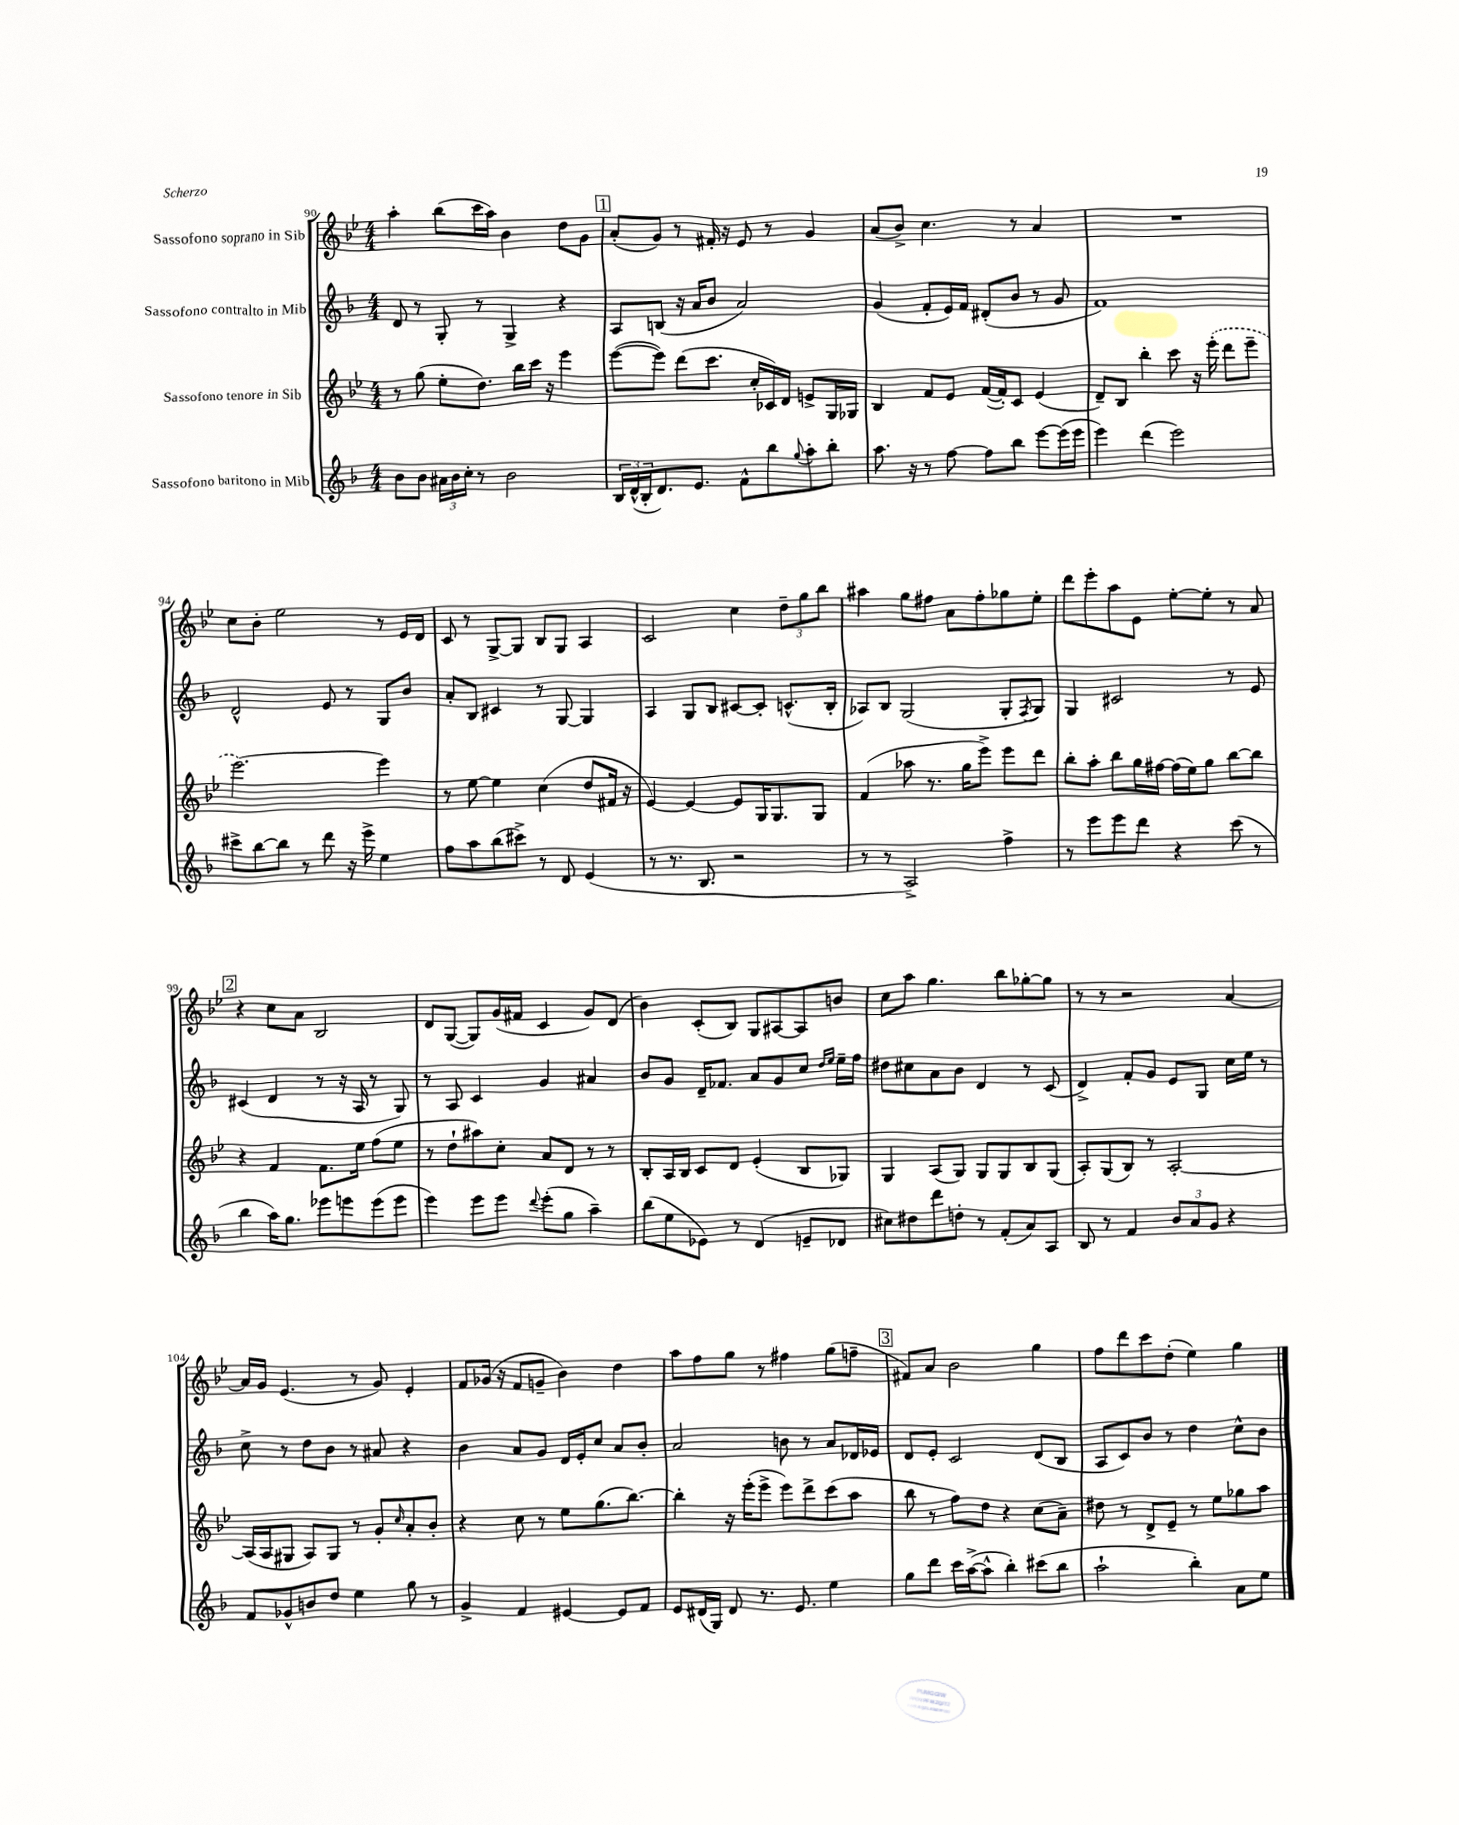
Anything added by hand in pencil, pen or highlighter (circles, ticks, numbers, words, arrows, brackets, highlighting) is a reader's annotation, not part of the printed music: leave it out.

**kern	**kern	**kern	**kern
*staff4	*staff3	*staff2	*staff1
*clefG2	*clefG2	*clefG2	*clefG2
*k[b-]	*k[b-e-]	*k[b-]	*k[b-e-]
*M4/4	*M4/4	*M4/4	*M4/4
8b-	8r	8d	4aa'
8b-	(8gg	8r	.
24a#	8ee-'	8G'	(8bb-
24b-	.	.	.
24cc'	.	.	.
8r	8.dd)	8r	16ccc
.	.	.	16aa)
2b-	.	4G^	4b-
.	16bb-	.	.
.	16ccc	.	.
.	16r	.	.
.	4eee-	4r	8dd
.	.	.	8g
=	=	=	=
24B-	([8eee-	8A	(8a'
(24d^^	.	.	.
24B-'	.	.	.
8.d)	8eee-])	(8B	8g)
.	(8ddd	16r	8r
8.e	.	16a	.
.	8.ccc	8b-	16f#'
.	.	.	16r
8f^^	.	2a)	8e-
.	16cc'	.	.
8bb-	16c-)	.	8r
.	16d	.	.
8qqgg	.	.	.
8aa'	8e^	.	4g
8bb-'	16G	.	.
.	16G-	.	.
=	=	=	=
8.aa	4B-	(4g	(8a
.	.	.	8b-^)
16r	.	.	.
8r	8f	8f'	4.cc
[8ff	8e-	16e)	.
.	.	16f	.
8ff]	([16f	(8d#'	.
.	16f'])	.	.
8bb-	8c	8b-	8r
[8eee	(4e-	8r	4a
(16eee]	.	8g	.
16eee	.	.	.
=	=	=	=
4eee)	8d~)	1f)	1r
.	8B-	.	.
(4ddd	4bb-'	.	.
2eee)	8ccc	.	.
.	16r	.	.
.	(16eee-'	.	.
.	8ddd	.	.
.	8eee-~	.	.
=	=	=	=
8ccc#^	[2.eee-)	2d^^	8cc
[8bb-	.	.	8b-'
8bb-]	.	.	2ee-
8r	.	.	.
8ddd	.	8e	.
16r	.	8r	.
16eee^	.	.	.
4ee	4eee-]	8G	8r
.	.	8b-	16e-
.	.	.	16d
=	=	=	=
8ff	8r	8a'	8c
8aa	[8ee-	8B-	8r
(8bb-	4ee-]	4c#	[8G^
8ccc#^)	.	.	8G]
8r	(4cc	8r	8B-
8d	.	[8G	8G
(4e	8dd	4G]	4A
.	16f#	.	.
.	16r	.	.
=	=	=	=
8r	[4e-)	4A	2c
8.r	.	.	.
.	4e-_	8G	.
8.B-	.	.	.
.	.	8B-	.
2r	8e-]	[8c#	4cc
.	16G	8c#']	.
.	8.G	.	.
.	.	(8.c^^	12dd~
.	.	.	12gg
.	8G	.	.
.	.	.	12bb-
.	.	16B-'	.
=	=	=	=
8r	(4f	8A-)	4aa#
8r	.	8B-	.
2A^)	8aa-	(2G	8gg
.	8.r	.	8ff#
.	.	.	8a
.	16gg	.	.
.	8eee-^)	.	8ff#'
4ff^	8eee-	8G'	8gg-
.	.	8qF	.
.	8ddd	8G)	8ee-'
=	=	=	=
8r	8bb-'	4G	8ddd
8eee	8aa'	.	8eee-'
8eee	8bb-	2c#	8aa
8ddd	16gg	.	8e-
.	[16ff#	.	.
4r	(16ff#]	.	[8ee-'
.	16ee-)	.	.
.	8gg	.	8ee-']
(8ccc	[8bb-	8r	8r
8r	8bb-]	8e	8a
=	=	=	=
4bb-	4r	(4c#	4r
16aa)	4f	4d	8cc
8.gg	.	.	.
.	.	.	8a
8eee-	8.f	8r	2B-
8eee	.	16r	.
.	16ee-	16A	.
(8eee	(8ff	8r	.
8eee	8ee-	8G)	.
=	=	=	=
4eee)	8r	8r	8d
.	8dd`	8A	([8G
8eee	8aa#)	4c	8G])
8eee	8cc'	.	(16g
.	.	.	16f#
8qqddd	.	.	.
(8eee'	8a	4g	4c
8gg	8d	.	.
4aa~)	8r	4a#	8g)
.	8r	.	(8d
=	=	=	=
(8bb-	8B-'	8b-	4b-)
8ee	16A	8g	.
.	16B-	.	.
8e-)	8c	16d~	(8c'
.	.	8.f-	.
8r	8d	.	8B-)
(4d	(4e-'	8a	8G
.	.	8g	[8A#
8e~	8B-	8cc	8A#]
.	.	16qqdd	.
.	.	16qqee	.
8d-	8G-)	16ee~	8b
.	.	16ff	.
=	=	=	=
8cc#)	4G	8dd#	8cc
8dd#	.	8cc#	8aa
8ddd	(8A	8a	4.gg
8dd'	8G)	8b-	.
8r	8G	4d	.
(8f'	8G	.	8bb-
8a)	8B-	8r	[8gg-'
8A	(8G	(8c	8gg-]
=	=	=	=
8B-	8A')	4d^)	8r
8r	(8G	.	8r
4f	8B-)	8f'	2r
.	8r	8g	.
12b-	[2A'	8e	.
12a	.	.	.
.	.	8G	.
12g	.	.	.
4r	.	16cc	[4a
.	.	16ee	.
.	.	8r	.
=	=	=	=
8f	(16A]	8cc^	16a]
.	16A	.	16g
8g-^^	8G#	8r	(4.e-
8b	8A)	8dd	.
8dd	8G#	8b-	.
4ee	8r	8r	8r
.	8g'	8a#	8g)
.	16qqcc	.	.
8gg	8a'	4r	4e-'
8r	8b-'	.	.
=	=	=	=
4g^	4r	4b-	8f
.	.	.	(16g-
.	.	.	16r
4f	8cc	8a	8f
.	8r	8g	8g~
[4e#	8ee-	16d	4b-)
.	.	16e'	.
.	(8.gg	8cc	.
8e#]	.	8a	4dd
.	[8.bb-)	.	.
8f	.	8b-'	.
=	=	=	=
8e	4bb-']	2a	8aa
(16d#	.	.	8ff
16G)	.	.	.
8d#	16r	.	8gg
.	(16eee-'	.	.
8.r	8eee-^	.	8r
.	8eee-)	8b	4ff#
8.e	.	.	.
.	8ddd^	8r	.
4ee	(8ccc	8a	(8gg
.	8aa	16d-	8ff~
.	.	16e-	.
=	=	=	=
8gg	8bb-	8d	8f#)
8ddd	8r	8e'	8a
16ccc	8ff)	2c	2b-
([16aa^	.	.	.
8aa^^]	8dd	.	.
4bb-')	4r	.	.
(8ccc#	(8cc	(8d	4gg
8bb-	8a~)	8B-	.
=	=	=	=
2aa`	8dd#	8A	8ff
.	8r	8c)	8ddd
.	8d^	8b-	8ccc
.	8e-~	8r	(8dd'
4bb-')	8r	4dd	4ee-)
.	8ee-	.	.
8a	8gg-	8cc^^	4gg
8ee	8aa	8b-	.
==	==	==	==
*-	*-	*-	*-
